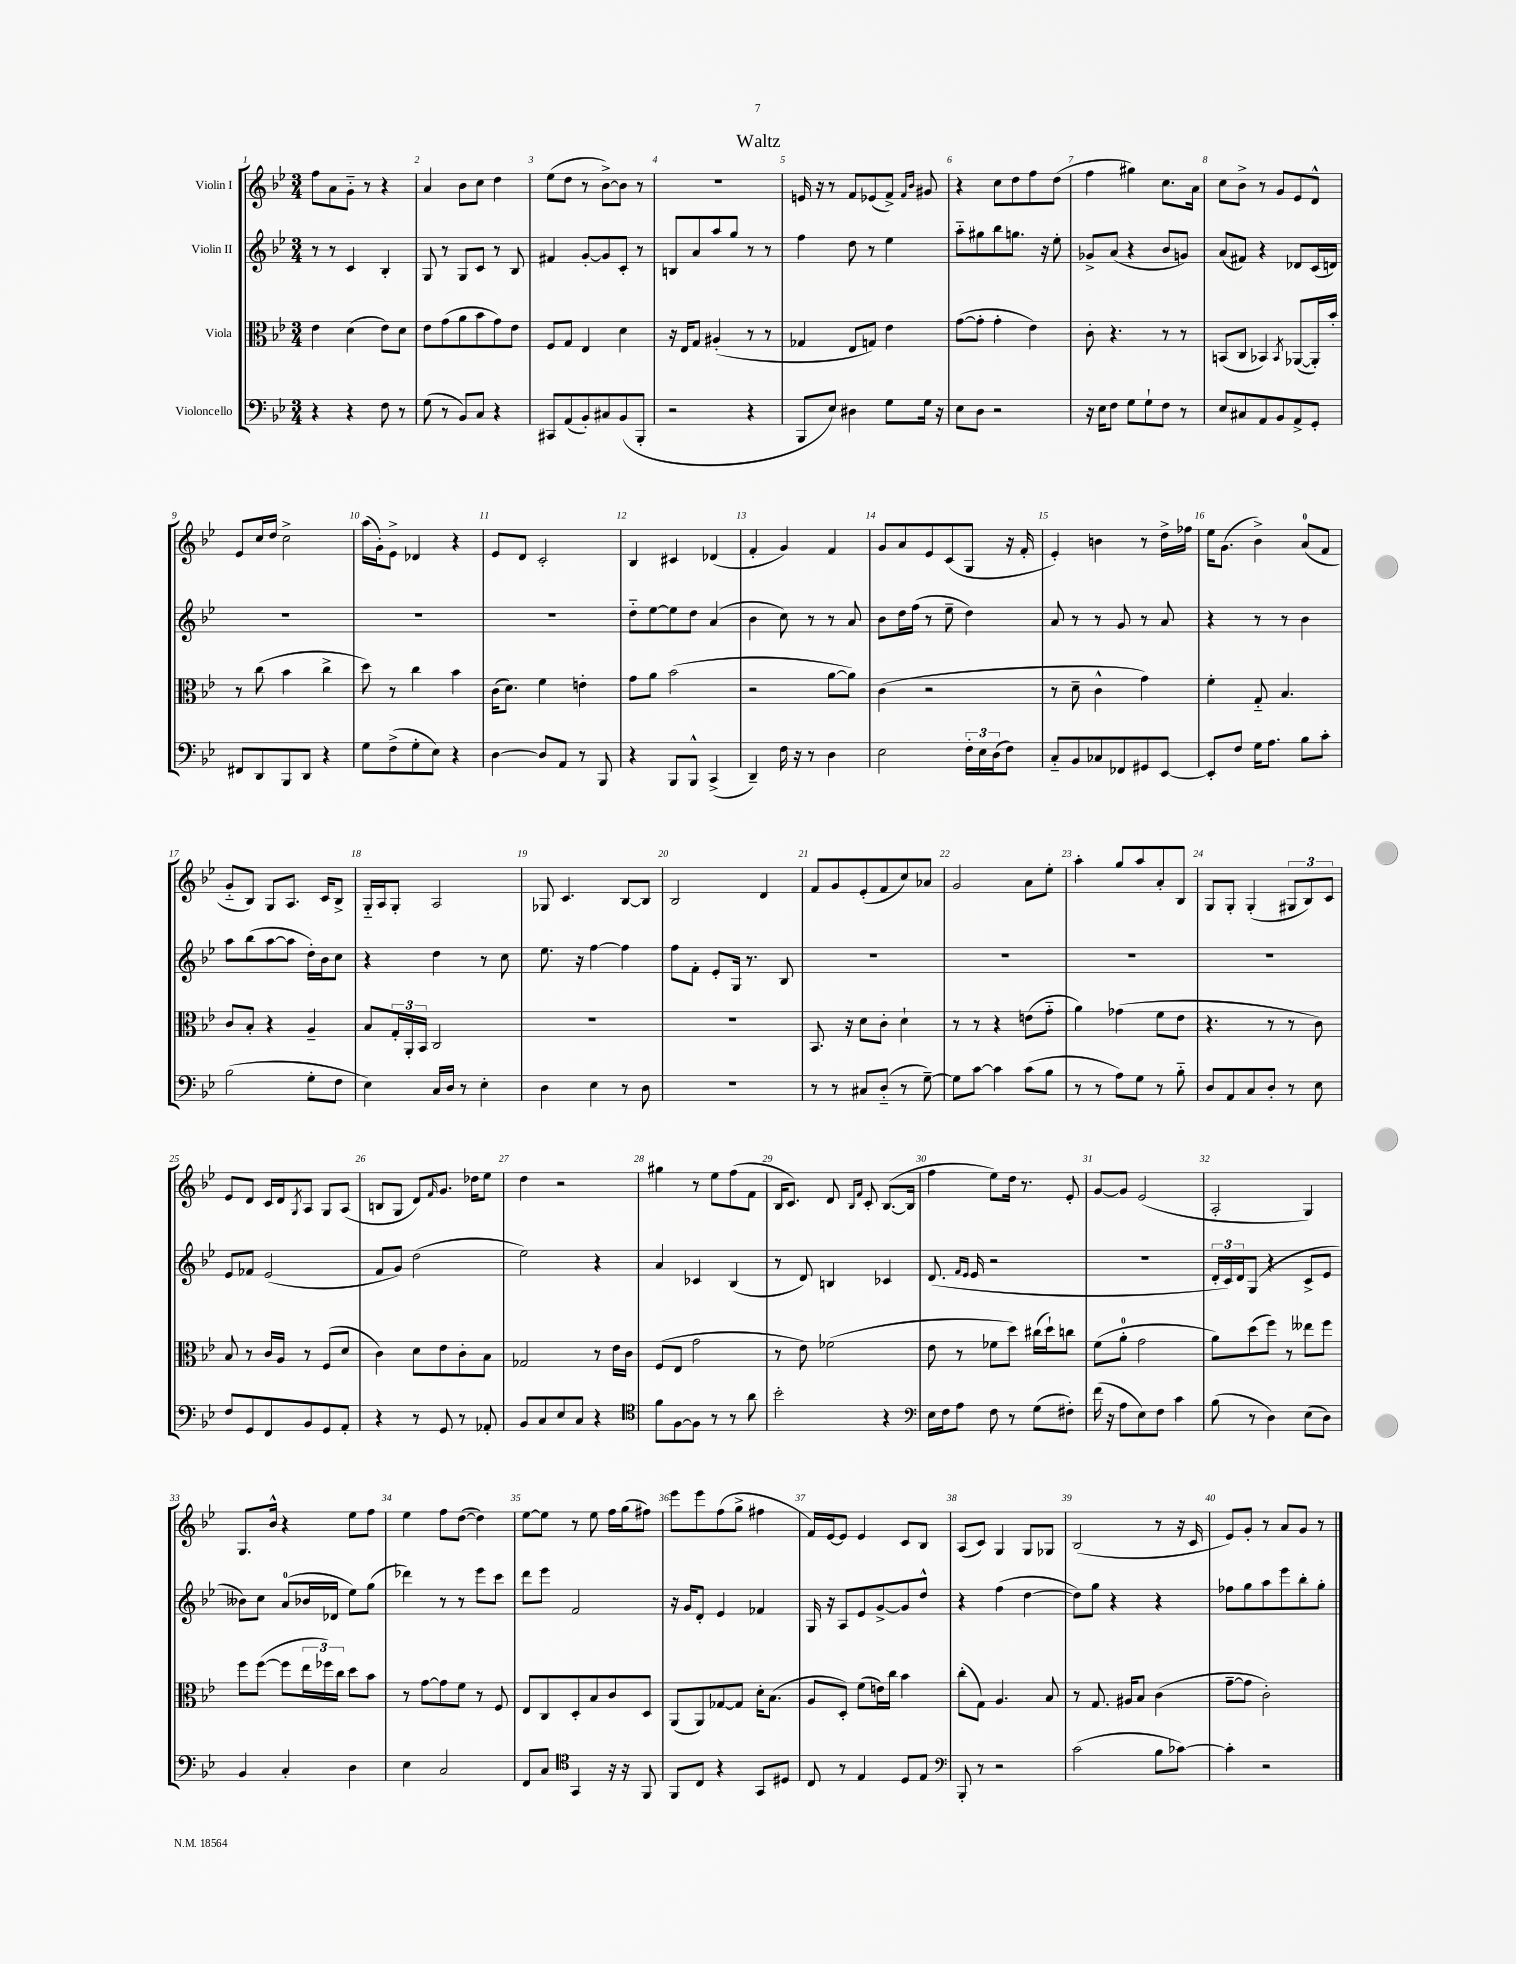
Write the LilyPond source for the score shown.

\header { title = "Waltz" }
<<
\new StaffGroup <<
\new Staff = "s0" \with { instrumentName = "Violin I" } {
    \clef treble \key bes \major \numericTimeSignature \time 3/4
    f''8 a'8 g'8-_ r8 r4 |
    a'4 bes'8 c''8 d''4 |
    ees''8( d''8 r8 bes'8~->) bes'8 r8 |
    R2. |
    e'16 r16 r8 f'8 ees'8( f'8->) \grace { f'16 bes'16 } gis'8 |
    r4 c''8 d''8 f''8 d''8( |
    f''4 gis''4) c''8. a'16 |
    c''8 bes'8-> r8 g'8 ees'8 d'8-^ |
    ees'8 c''16 d''16 c''2-> |
    a''16( g'16-.) ees'8-> des'4 r4 |
    ees'8 d'8 c'2-. |
    bes4 cis'4 des'4( |
    f'4-. g'4) f'4 |
    g'8 a'8 ees'8 c'8( g8 r16 f'16-. |
    ees'4-.) b'4 r8 d''16-> fes''16 |
    ees''16 g'8.( bes'4->) a'8-0( f'8 |
    g'8-_ bes8) g8 a8. c'16 bes8-> |
    g16-_ a16 g8-. a2 |
    ges8 c'4. bes8~ bes8 |
    bes2 d'4 |
    f'8 g'8 ees'8-.( f'8 c''8) aes'8 |
    g'2 a'8 ees''8-. |
    a''4-. g''8 a''8 a'8-. bes8 |
    g8 g8-. g4-.( \tuplet 3/2 { gis8 bes8) c'8 } |
    ees'8 d'8 c'16 d'16 \acciaccatura { g8 } a8 g8 a8( |
    b8 g8 d'8) \grace { f'16 } g'8. des''16 ees''8 |
    d''4 r2 |
    gis''4 r8 ees''8 f''8( f'8 |
    bes16 c'8.) d'8 \grace { bes16 f'16 } c'8-. bes8.~( bes16 |
    f''4 ees''8) d''16 r8. ees'8-. |
    g'8~ g'8 ees'2( |
    a2-. g4) |
    g8. bes'16-^ r4 ees''8 f''8 |
    ees''4 f''8 d''8~( d''4) |
    ees''8~ ees''8 r8 ees''8 f''16 g''16( fis''8) |
    ees'''8 ees'''8 f''8( g''8-> fis''4 |
    f'16) ees'16~ ees'8 ees'4 c'8 bes8 |
    a8( c'8) g4 g8 ges8 |
    bes2( r8 r16 c'16 |
    ees'8) g'8-. r8 a'8 g'8 r8 \bar "|." |
}
\new Staff = "s1" \with { instrumentName = "Violin II" } {
    \clef treble \key bes \major \numericTimeSignature \time 3/4
    r8 r8 c'4 bes4-. |
    g8 r8 g8 c'8 r8 bes8 |
    fis'4 g'8~-. g'8 c'8-. r8 |
    b8 a'8 a''8 g''8 r8 r8 |
    f''4 d''8 r8 ees''4 |
    a''8-_ gis''8 bes''8 g''8. r16 ees''8-. |
    ges'8-> a'8( r4 bes'8 g'8) |
    a'8( fis'8) r4 des'8 c'16( d'16) |
    R2. |
    R2. |
    R2. |
    d''8-_ ees''8~ ees''8 d''8 a'4( |
    bes'4 c''8) r8 r8 a'8 |
    bes'8 d''16 f''16( r8 ees''8-- d''4) |
    a'8 r8 r8 g'8 r8 a'8 |
    r4 r8 r8 bes'4 |
    a''8 bes''8( a''8~ a''8 d''16-.) bes'16 c''8 |
    r4 d''4 r8 c''8 |
    ees''8. r16 f''4~ f''4 |
    f''8 f'8-. ees'8-. g16 r8. bes8 |
    R2. |
    R2. |
    R2. |
    R2. |
    ees'8 fes'8 ees'2( |
    f'8 g'8) d''2( |
    ees''2) r4 |
    a'4 ces'4 bes4( |
    r8 d'8) b4 ces'4 |
    d'8.( \grace { f'16 ees'16 } ees'16 r2 |
    R2. |
    \tuplet 3/2 { d'16-. c'16) d'16 } g8( r4 c'8-> ees'8 |
    beses'8) c''8 a'8-0( bes'16 des'16 ees''8) g''8( |
    des'''4) r8 r8 ees'''8 c'''8 |
    d'''8 ees'''8 f'2 |
    r16 g'16 d'8-. ees'4 fes'4 |
    g16 r16 a8 ees'8 g'8~-> g'8 d''8-^ |
    r4 f''4( d''4~ |
    d''8) g''8 r4 r4 |
    fes''8 g''8 a''8 ees'''8 bes''8-. g''8-. \bar "|." |
}
\new Staff = "s2" \with { instrumentName = "Viola" } {
    \clef alto \key bes \major \numericTimeSignature \time 3/4
    ees'4 d'4( ees'8) d'8 |
    ees'8 g'8( a'8 bes'8 g'8) ees'8 |
    f8 g8 ees4 d'4 |
    r16 ees16 g8 ais4-.( r8 r8 |
    ges4 ees8 g8) ees'4 |
    g'8~( g'8-. g'4-. ees'4) |
    c'8-. r4. r8 r8 |
    b,8( c8 bes,4) \acciaccatura { bes,8 } aes,8~( aes,16-.) bes'16-. |
    r8 c''8( bes'4 c''4-> |
    d''8) r8 c''4 bes'4 |
    c'16( d'8.) f'4 e'4-. |
    g'8 a'8 bes'2( |
    r2 a'8~ a'8) |
    c'4( r2 |
    r8 d'8-- c'4-^ g'4) |
    f'4-. g8-_ bes4. |
    c'8 bes8-. r4 a4-- |
    bes8 \tuplet 3/2 { g16-. a,16-. bes,16 } c2 |
    R2. |
    R2. |
    bes,8. r16 d'8 c'8-. d'4-! |
    r8 r8 r4 e'8( g'8-_ |
    a'4) ges'4( f'8 ees'8 |
    r4. r8 r8 c'8) |
    bes8 r8 c'16 a16 r8 f8( d'8 |
    c'4) d'8 ees'8 c'8-. bes8 |
    ges2 r8 ees'16 c'16 |
    f8( ees8 g'2 |
    r8 ees'8) fes'2( |
    ees'8 r8 fes'8 d''8) cis''16( d''16-!) c''8 |
    f'8( a'8-0-. g'2 |
    a'8) d''8( f''8) r8 eeses''8 f''8 |
    f''8 f''8~( f''8 \tuplet 3/2 { ees''16 fes''16) c''16 } d''8 bes'8 |
    r8 g'8~ g'8 f'8 r8 f8 |
    ees8 c8 d8-. bes8 c'8 d8 |
    a,8( a,8) ges8~ ges8 d'16-. bes8.( |
    a8 d8-.) f'8( e'16) c''16 bes'4 |
    c''8-.( g8) a4. bes8 |
    r8 g8. ais16 bes8 c'4( |
    g'8~-- g'8 c'2-.) \bar "|." |
}
\new Staff = "s3" \with { instrumentName = "Violoncello" } {
    \clef bass \key bes \major \numericTimeSignature \time 3/4
    r4 r4 f8 r8 |
    g8( r8 bes,8) c8 r4 |
    cis,8 a,8( bes,8-.) cis8 bes,8( bes,,8-. |
    r2 r4 |
    bes,,8 ees8) dis4 g8 g16 r16 |
    ees8 d8 r2 |
    r16 ees16 f8 g8 g8-! f8 r8 |
    ees8 cis8 a,8 bes,8 a,8-> g,8-. |
    fis,8 d,8 bes,,8 d,8 r4 |
    g8 f8->( g8-. ees8) r4 |
    d4~ d8 a,8 r8 bes,,8 |
    r4 bes,,8 bes,,8-^ c,4->( |
    d,4--) f16 r16 r8 d4 |
    ees2 \tuplet 3/2 { f16-. ees16 d16( } f8) |
    c8-_ bes,8 ces8 fes,8 gis,8 ees,8~ |
    ees,8-. f8 g16 a8. bes8 c'8-. |
    bes2( g8-. f8 |
    ees4) c16 d16 r8 ees4-. |
    d4 ees4 r8 d8 |
    R2. |
    r8 r8 cis8 d8-_( r8 g8~--) |
    g8 c'8~ c'4 c'8( bes8 |
    r8 r8 a8) g8 r8 bes8-_ |
    d8 a,8 c8 d8-. r8 ees8 |
    f8 g,8 f,8 bes,8 g,8 a,8-. |
    r4 r8 g,8 r8 aes,8-. |
    bes,8 c8 ees8 c8 r4 |
    \clef tenor f'8 f8~ f8 r8 r8 a'8 |
    bes'2-. r4 |
    \clef bass ees16 f16 a8 f8 r8 g8( fis8-.) |
    f'16( r16 a8 ees8) f8 c'4 |
    bes8( r8 d4) ees8( d8) |
    bes,4 c4-. d4 |
    ees4 c2 |
    f,8 c8 \clef tenor g,4 r16 r16 f,8 |
    f,8 c8 r4 g,8 dis8 |
    c8 r8 ees4 d8 ees8 |
    \clef bass bes,,8-. r8 r2 |
    c'2( bes8 ces'8~) |
    ces'4-. r2 \bar "|." |
}
>>
>>
\layout { \context { \Score \override BarNumber.break-visibility = ##(#f #t #t) barNumberVisibility = #all-bar-numbers-visible } }
